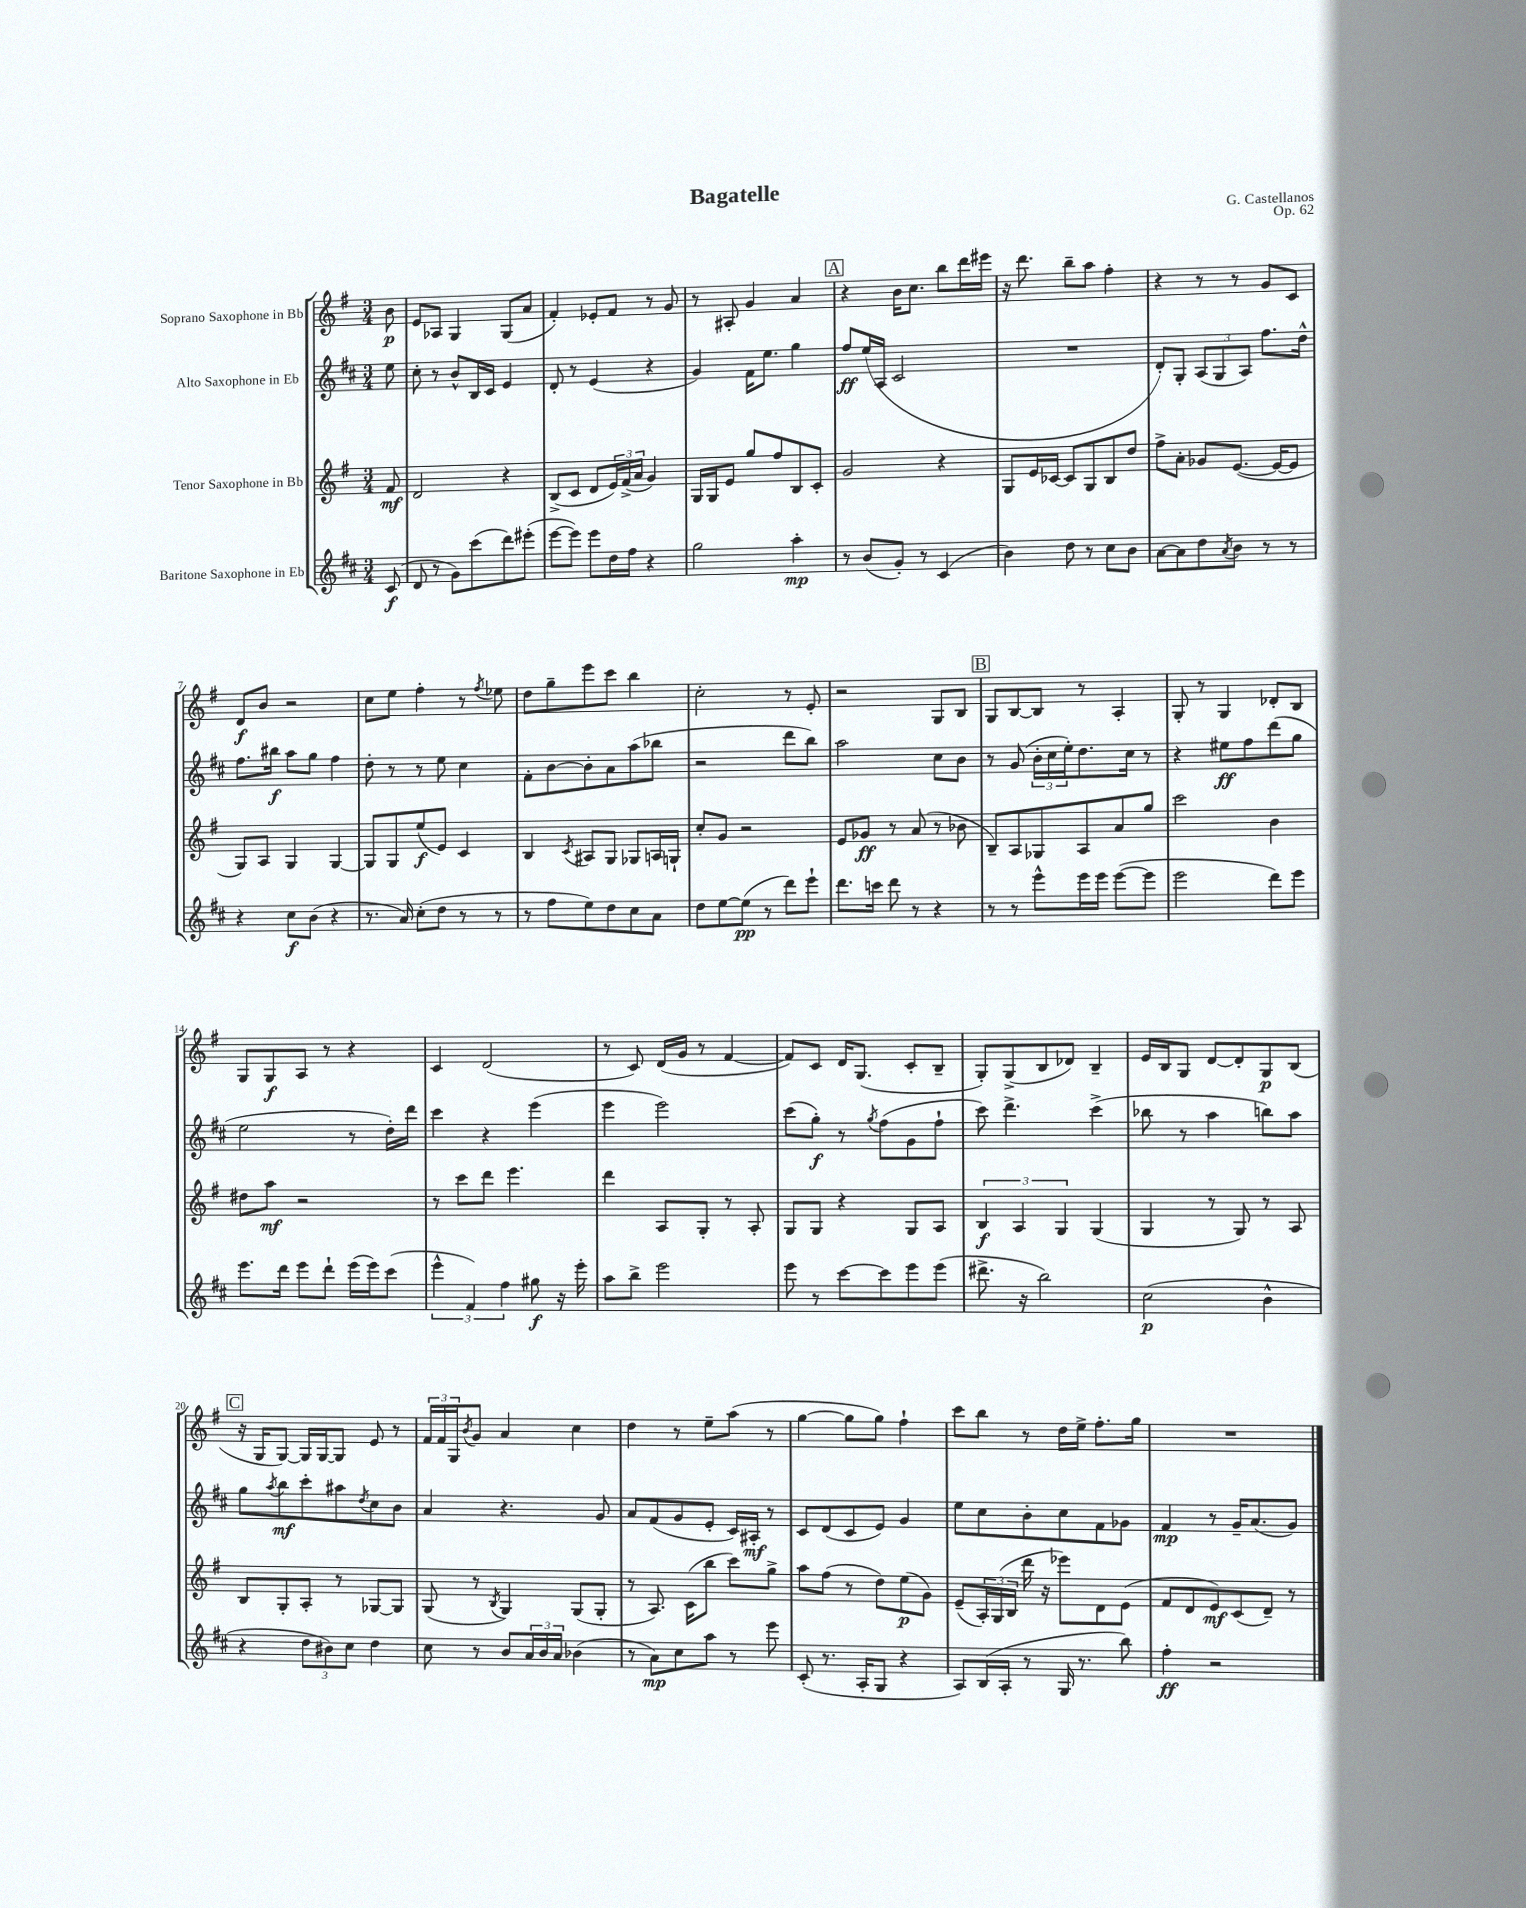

**kern	**dynam	**kern	**dynam	**kern	**dynam	**kern	**dynam
*part4	*part4	*part3	*part3	*part2	*part2	*part1	*part1
*staff4	*staff4	*staff3	*staff3	*staff2	*staff2	*staff1	*staff1
*I"Baritone Saxophone in Eb	*	*I"Tenor Saxophone in Bb	*	*I"Alto Saxophone in Eb	*	*I"Soprano Saxophone in Bb	*
*clefG2	*	*clefG2	*	*clefG2	*	*clefG2	*
*k[f#c#]	*	*k[f#]	*	*k[f#c#]	*	*k[f#]	*
*M3/4	*	*M3/4	*	*M3/4	*	*M3/4	*
=	=	=	=	=	=	=	=
(8c#/	f	8f#/	mf	8ee\	.	8b\	p
=1	=1	=1	=1	=1	=1	=1	=1
8d/	.	2d/	.	8cc#'\	.	8e/L	.
8r	.	.	.	8r	.	8A-X/J	.
8g\L)	.	.	.	8b^^/L	.	4G/	.
(8ccc#\	.	.	.	16B/L	.	.	.
.	.	.	.	16c#/JJ	.	.	.
8ddd\)	.	4r	.	4e/	.	(8G/L	.
(8eee#X'\J	.	.	.	.	.	8a/J	.
=2	=2	=2	=2	=2	=2	=2	=2
[8eee\L	.	(8B^/L	.	8d'/	.	4f#'/)	.
8eee\J])	.	8c/J	.	8r	.	.	.
8eee\L	.	8d/L	.	(4e/	.	8e-X'/L	.
16dd\L	.	24e/L)	.	.	.	8f#/J	.
.	.	(24f#^/	.	.	.	.	.
16ff#\JJ	.	.	.	.	.	.	.
.	.	24a/JJ	.	.	.	.	.
4r	.	4g/)	.	4r	.	8r	.
.	.	.	.	.	.	8g/	.
=3	=3	=3	=3	=3	=3	=3	=3
2gg\	.	16G/LL	.	4g/)	.	8r	.
.	.	16G/J	.	.	.	.	.
.	.	8e/J	.	.	.	8A#X'/	.
.	.	8gg/L	.	16f#\KL	.	4g/	.
.	.	.	.	8.ee\J	.	.	.
.	.	8ff#/	.	.	.	.	.
4aa'\	mp	8B/	.	4gg\	.	4a/	.
.	.	8c'/J	.	.	.	.	.
!!LO:REH:place=s1:t=A
=4	=4	=4	=4	=4	=4	=4	=4
8r	.	2g/	.	8ff#/L	ff	4r	.
(8b/L	.	.	.	(16ee/L	.	.	.
.	.	.	.	16A/JJ	.	.	.
8g'/J)	.	.	.	2c#/	.	16b\KL	.
.	.	.	.	.	.	8.cc\J	.
8r	.	.	.	.	.	.	.
(4c#/	.	4r	.	.	.	8bb\L	.
.	.	.	.	.	.	16ddd\L	.
.	.	.	.	.	.	16eee#X\JJ	.
=5	=5	=5	=5	=5	=5	=5	=5
4b\)	.	8G/L	.	2.r	.	16r	.
.	.	.	.	.	.	8.ddd\	.
.	.	16e/L	.	.	.	.	.
.	.	[16c-X/JJ	.	.	.	.	.
8dd\	.	8c-/L]	.	.	.	8bb~\L	.
8r	.	8G/	.	.	.	8aa\J	.
8cc#\L	.	8B/	.	.	.	4ff#'\	.
8b\J	.	8dd/J	.	.	.	.	.
=6	=6	=6	=6	=6	=6	=6	=6
[8a\L	.	8ff#^\L	.	8d'/L)	.	4r	.
8a\]	.	8a'\J	.	8G'/J	.	.	.
8dd\	.	8g-X/L	.	(12A/L	.	8r	.
.	.	.	.	12G/	.	.	.
8qa/	.	.	.	.	.	.	.
8b\J	.	([8.e/J	.	.	.	8r	.
.	.	.	.	12A/J)	.	.	.
8r	.	.	.	8.ff#\L	.	8g/L	.
.	.	16e/KL_	.	.	.	.	.
8r	.	8e/J]	.	.	.	8c/J	.
.	.	.	.	16dd^^\Jk	.	.	.
!!LO:LB:g=z
=7	=7	=7	=7	=7	=7	=7	=7
4r	.	8G/L)	.	8.ff#\L	.	8d/L	f
.	.	8A/J	.	.	.	8b/J	.
.	.	.	.	16bb#X\Jk	f	.	.
8cc#\L	f	4G/	.	8aa\L	.	2r	.
(8b\J	.	.	.	8gg\J	.	.	.
4r	.	[4G/	.	4ff#\	.	.	.
=8	=8	=8	=8	=8	=8	=8	=8
8.r	.	8G/L]	.	8dd'\	.	8cc\L	.
.	.	8G/	.	8r	.	8ee\J	.
16a/)	.	.	.	.	.	.	.
(8cc#'\L	.	(8ee/	f	8r	.	4ff#'\	.
8dd\J	.	8e/J)	.	8ee\	.	.	.
8r	.	4c/	.	4cc#\	.	8r	.
.	.	.	.	.	.	8qff#/	.
8r	.	.	.	.	.	8ee-X\	.
=9	=9	=9	=9	=9	=9	=9	=9
8r	.	4B/	.	8f#'\L	.	8dd\L	.
8ff#\L	.	.	.	[8b\	.	8gg~\	.
.	.	8qc/	.	.	.	.	.
8ee\)	.	8A#X/L	.	8b'\]	.	8eee\	.
8dd\	.	8G/J	.	8a\	.	8ccc\J	.
8cc#\	.	8G-X/L	.	(8aa\	.	4bb\	.
8a\J	.	16An/L	.	8bb-X\J	.	.	.
.	.	16Gn`/JJ	.	.	.	.	.
=10	=10	=10	=10	=10	=10	=10	=10
8dd\L	.	8cc'/L	.	2r	.	2cc'\	.
[8ee\	.	8g/J	.	.	.	.	.
(8ee\J]	pp	2r	.	.	.	.	.
8r	.	.	.	.	.	.	.
8ddd\L)	.	.	.	8ddd\L	.	8r	.
8eee`\J	.	.	.	8bb\J)	.	8e'/	.
=11	=11	=11	=11	=11	=11	=11	=11
8.ddd\L	.	8e/L	.	2aa\	.	2r	.
.	.	8g-X/J	ff	.	.	.	.
16cccn\Jk	.	.	.	.	.	.	.
8ddd\	.	8r	.	.	.	.	.
8r	.	(8a/	.	.	.	.	.
4r	.	8r	.	8cc#\L	.	8G/L	.
.	.	8b-X\	.	8b\J	.	8B/J	.
!!LO:REH:place=s1:t=B
=12	=12	=12	=12	=12	=12	=12	=12
8r	.	8B~/L)	.	8r	.	8G/L	.
8r	.	8A/	.	(8g/	.	[8B/	.
8eee^^\L	.	8G-X/	.	24b'\LL	.	8B/J]	.
.	.	.	.	24cc#\	.	.	.
.	.	.	.	24ee'\J)	.	.	.
16eee\L	.	8A/	.	8.dd\	.	8r	.
16eee\JJ	.	.	.	.	.	.	.
([8eee\L	.	8a/	.	.	.	4A'/	.
.	.	.	.	16cc#\Jk	.	.	.
8eee\J]	.	8gg/J	.	8r	.	.	.
=13	=13	=13	=13	=13	=13	=13	=13
2eee\	.	2ccc\	.	4r	.	8G'/	.
.	.	.	.	.	.	8r	.
.	.	.	.	8ee#X\L	ff	4G/	.
.	.	.	.	8ff#\	.	.	.
8ddd\L)	.	4b\	.	(8ddd\	.	8d-X'/L	.
8eee\J	.	.	.	8gg\J	.	8B/J	.
!!LO:LB:g=z
=14	=14	=14	=14	=14	=14	=14	=14
8.eee\L	.	8dd#X\L	.	2ee\	.	8G/L	.
.	.	8aa\J	mf	.	.	8G/	f
16ddd\Jk	.	.	.	.	.	.	.
8eee\L	.	2r	.	.	.	8A/J	.
8ddd`\J	.	.	.	.	.	8r	.
(16eee\LL	.	.	.	8r	.	4r	.
16eee\J)	.	.	.	.	.	.	.
(8ccc#\J	.	.	.	16dd'\LL)	.	.	.
.	.	.	.	16ddd\JJ	.	.	.
=15	=15	=15	=15	=15	=15	=15	=15
6eee^^\	.	8r	.	4ccc#\	.	4c/	.
.	.	8ccc\L	.	.	.	.	.
6f#/)	.	.	.	.	.	.	.
.	.	8ddd\J	.	4r	.	(2d/	.
6ff#\	.	.	.	.	.	.	.
.	.	4.eee\	.	.	.	.	.
8gg#X\	f	.	.	(4eee\	.	.	.
16r	.	.	.	.	.	.	.
16eee'\	.	.	.	.	.	.	.
=16	=16	=16	=16	=16	=16	=16	=16
8aa\L	.	4ddd\	.	4eee\	.	8r	.
8bb^\J	.	.	.	.	.	8c/)	.
2eee\	.	8A/L	.	2eee\)	.	(16d/LL	.
.	.	.	.	.	.	16g/JJ	.
.	.	8G'/J	.	.	.	8r	.
.	.	8r	.	.	.	[4f#/	.
.	.	8A'/	.	.	.	.	.
=17	=17	=17	=17	=17	=17	=17	=17
8eee\	.	8G/L	.	(8ccc#\L	.	8f#/L])	.
8r	.	8G/J	.	8gg'\J)	f	8c/J	.
[8ccc#\L	.	4r	.	8r	.	16d/KL	.
.	.	.	.	.	.	(8.G/J	.
.	.	.	.	8qgg/	.	.	.
8ccc#\]	.	.	.	(8ff#\L	.	.	.
8eee\	.	8G/L	.	8g\	.	8c'/L	.
(8eee\J	.	8A/J	.	8ff#`\J	.	8B~/J	.
=18	=18	=18	=18	=18	=18	=18	=18
8.ddd#X^\	.	6B/	f	8ccc#\)	.	8G'/L)	.
.	.	.	.	4.ddd^\	.	(8G^/	.
.	.	6A/	.	.	.	.	.
16r	.	.	.	.	.	.	.
2bb\)	.	.	.	.	.	8B/	.
.	.	6G/	.	.	.	.	.
.	.	.	.	.	.	8d-X/J)	.
.	.	(4G/	.	(4ccc#^\	.	4B~/	.
=19	=19	=19	=19	=19	=19	=19	=19
(2cc#\	p	4G/	.	8bb-X\	.	16e/LL	.
.	.	.	.	.	.	16B/J	.
.	.	.	.	8r	.	8G/J	.
.	.	8r	.	4aa\	.	[8d/L	.
.	.	8G/)	.	.	.	8d'/]	.
4b^^\	.	8r	.	8bbn\L)	.	8G/	p
.	.	8A/	.	8aa\J	.	(8B/J	.
!!LO:LB:g=z
!!LO:REH:place=s1:t=C
=20	=20	=20	=20	=20	=20	=20	=20
4r	.	8B/L	.	8gg\L	.	16r	.
.	.	.	.	.	.	16G/KL	.
.	.	.	.	8qaa/	.	.	.
.	.	8G'/	.	8bb\	mf	[8G/J)	.
12dd\L	.	8A'/J	.	8ccc#'\	.	16G/LL]	.
.	.	.	.	.	.	[16G/J	.
12b#X\)	.	.	.	.	.	.	.
.	.	8r	.	8aa#X\	.	8G/J]	.
12cc#\J	.	.	.	.	.	.	.
.	.	.	.	8qdd/	.	.	.
4dd\	.	[8G-X/L	.	8cc#\	.	8e/	.
.	.	8G-/J]	.	8b\J	.	8r	.
=21	=21	=21	=21	=21	=21	=21	=21
8cc#\	.	(8G/	.	4a/	.	24f#/LL	.
.	.	.	.	.	.	24f#/	.
.	.	.	.	.	.	24G/J	.
.	.	.	.	.	.	8qb/	.
8r	.	8r	.	.	.	8g/J	.
.	.	8qB/	.	.	.	.	.
8b/L	.	4G/)	.	4.r	.	4a/	.
24a/L	.	.	.	.	.	.	.
24b/	.	.	.	.	.	.	.
24a/JJ	.	.	.	.	.	.	.
(4b-X\	.	(8G/L	.	.	.	4cc\	.
.	.	8G'/J	.	8g/	.	.	.
=22	=22	=22	=22	=22	=22	=22	=22
8r	.	8r	.	8a/L	.	4dd\	.
8a\L)	mp	8.A/)	.	(8f#/	.	.	.
8cc#\	.	.	.	8g/	.	8r	.
.	.	(16c\KL	.	.	.	.	.
8aa\J	.	8bb\J	.	8e'/J	.	8ee~\L	.
8r	.	8ccc\L)	.	16c#/LL)	.	(8aa\J	.
.	.	.	.	16A#X'/JJ	mf	.	.
8eee\	.	8gg^\J	.	8r	.	8r	.
=23	=23	=23	=23	=23	=23	=23	=23
(8c#'/	.	8aa\L	.	8c#/L	.	[4gg\	.
8.r	.	(8ff#\J	.	(8d/	.	.	.
.	.	8r	.	8c#/	.	8gg\L]	.
16A'/KL	.	.	.	.	.	.	.
8G/J	.	8dd\L)	.	8e/J)	.	8gg\J)	.
4r	.	(8ee\	p	4g/	.	4ff#`\	.
.	.	8g\J)	.	.	.	.	.
=24	=24	=24	=24	=24	=24	=24	=24
8A/L)	.	(8e~/L	.	8ee\L	.	8ccc\L	.
(16B/L	.	24A'/L)	.	8cc#\	.	8bb\J	.
.	.	(24G/	.	.	.	.	.
16A'/JJ	.	.	.	.	.	.	.
.	.	24B/JJ	.	.	.	.	.
8r	.	16ddd\	.	8b'\	.	8r	.
.	.	16r	.	.	.	.	.
16G/	.	8eee-X\L)	.	8cc#\	.	16dd\LL	.
8.r	.	.	.	.	.	16ee^\JJ	.
.	.	8d\	.	8f#\	.	8.ff#'\L	.
8bb\)	.	(8e\J	.	8g-X\J	.	.	.
.	.	.	.	.	.	16gg\Jk	.
=25	=25	=25	=25	=25	=25	=25	=25
4ff#'\	ff	8f#/L	.	4f#/	mp	2.r	.
.	.	8d/	.	.	.	.	.
2r	.	8e/)	mf	8r	.	.	.
.	.	(8c/	.	16g~/KL	.	.	.
.	.	.	.	(8.a/	.	.	.
.	.	8d~/J)	.	.	.	.	.
.	.	8r	.	8g/J)	.	.	.
==	==	==	==	==	==	==	==
*-	*-	*-	*-	*-	*-	*-	*-
